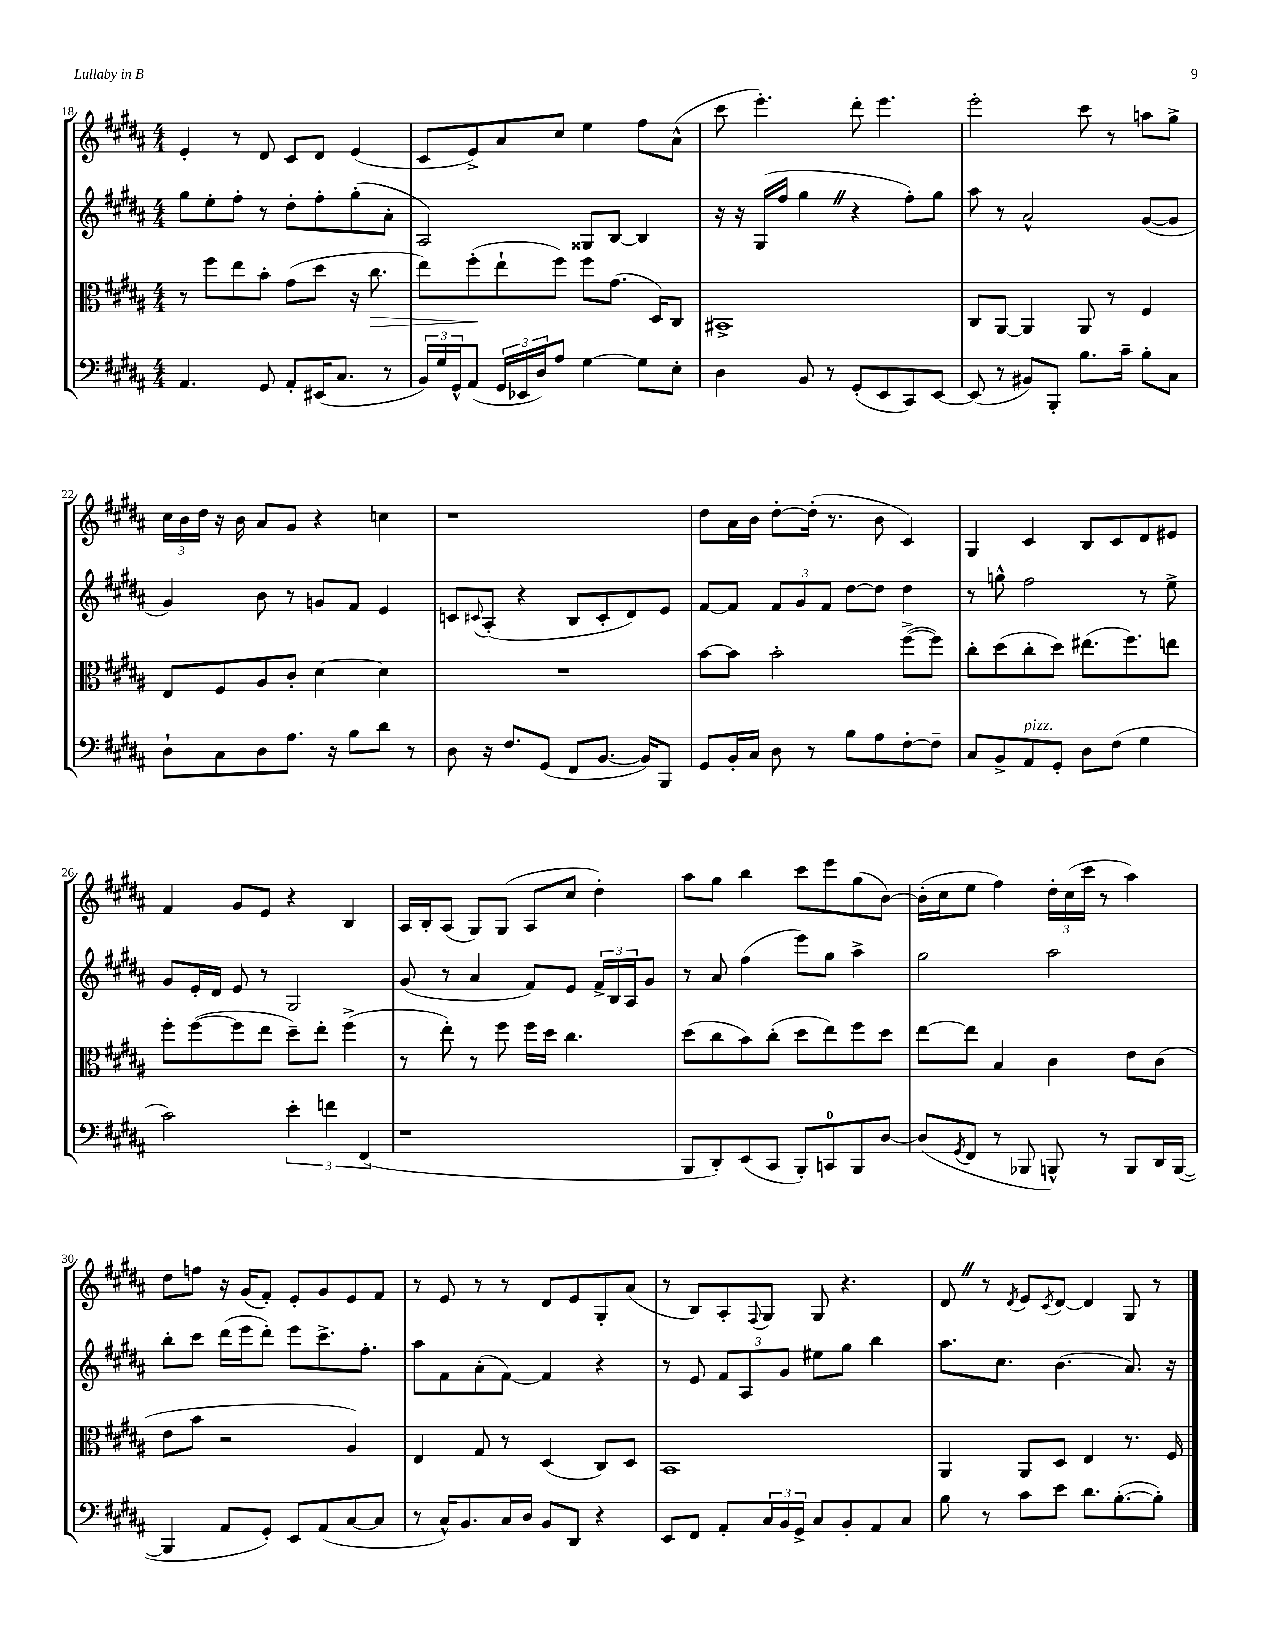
<<
\new StaffGroup <<
\new Staff = "s0" {
    \clef treble \key b \major \numericTimeSignature \time 4/4
    e'4-. r8 dis'8 cis'8 dis'8 e'4( |
    cis'8 e'8->) ais'8 cis''8 e''4 fis''8 ais'8-^( |
    cis'''8 e'''4.-.) dis'''8-. e'''4. |
    e'''2-. cis'''8 r8 a''8 gis''8-> |
    \tuplet 3/2 { cis''16 b'16 dis''16 } r16 b'16 ais'8 gis'8 r4 c''4 |
    r1 |
    dis''8 ais'16 b'16 dis''8~-. dis''16-.( r8. b'8 cis'4) |
    gis4 cis'4 b8 cis'8 dis'8 eis'8 |
    fis'4 gis'8 e'8 r4 b4 |
    ais16 b16-. ais8( gis8) gis8( ais8 cis''8 dis''4-.) |
    ais''8 gis''8 b''4 cis'''8 e'''8 gis''8( b'8~) |
    b'16-.( cis''16 e''8 fis''4) \tuplet 3/2 { dis''16-. cis''16( cis'''16 } r8 ais''4) |
    dis''8 f''8 r16 gis'16( fis'8-.) e'8-. gis'8 e'8 fis'8 |
    r8 e'8 r8 r8 dis'8 e'8 gis8-. ais'8( |
    r8 b8) ais8-. \appoggiatura { fis8 } gis8 gis8 r4. |
    dis'8 \once \override BreathingSign.text = \markup { \musicglyph "scripts.caesura.straight" } \breathe r8 \acciaccatura { dis'8 } e'8 \acciaccatura { cis'8 } dis'8~ dis'4 gis8 r8 \bar "|." |
}
\new Staff = "s1" {
    \clef treble \key b \major \numericTimeSignature \time 4/4
    gis''8 e''8-. fis''8-. r8 dis''8-. fis''8-. gis''8-.( ais'8-. |
    ais2) gisis8 b8~ b4 |
    r16 r16 gis16( fis''16 gis''4 \once \override BreathingSign.text = \markup { \musicglyph "scripts.caesura.straight" } \breathe r4 fis''8-.) gis''8 |
    ais''8 r8 ais'2-^ gis'8~( gis'8 |
    gis'4) b'8 r8 g'8 fis'8 e'4 |
    c'8 \appoggiatura { cis'8 } ais8-.( r4 b8 cis'8-. dis'8) e'8 |
    fis'8~ fis'8 \tuplet 3/2 { fis'8 gis'8 fis'8 } dis''8~ dis''8 dis''4 |
    r8 g''8-^ fis''2 r8 e''8-> |
    gis'8 e'16-. dis'16 e'8 r8 gis2 |
    gis'8( r8 ais'4 fis'8) e'8 \tuplet 3/2 { fis'16-> b16 ais16 } gis'8 |
    r8 ais'8 fis''4( e'''8) gis''8 ais''4-> |
    gis''2 ais''2 |
    b''8-. cis'''8 dis'''16( e'''16 dis'''8-.) e'''8 cis'''8.-> fis''8.-. |
    ais''8 fis'8 ais'8-.( fis'8~) fis'4 r4 |
    r8 e'8 \tuplet 3/2 { fis'8 ais8 gis'8 } eis''8 gis''8 b''4 |
    ais''8. cis''8. b'4.( ais'8.) r16 \bar "|." |
}
\new Staff = "s2" {
    \clef alto \key b \major \numericTimeSignature \time 4/4
    r8 fis''8 e''8 b'8-. gis'8( dis''8 r16 cis''8.\> |
    e''8) fis''8-.\!( e''8-! fis''8) fis''8 gis'8.( dis16) cis8 |
    bis,1-> |
    cis8 ais,8~ ais,4 ais,8 r8 fis4 |
    e8 fis8 ais8 cis'8-. dis'4~ dis'4 |
    R1 |
    b'8~ b'8 b'2-. fis''8~->( fis''8) |
    cis''8-. dis''8( cis''8-. dis''8) eis''8.( fis''8.) e''8 |
    fis''8-. fis''8~( fis''8 e''8 dis''8--) e''8-. fis''4->( |
    r8 e''8-.) r8 fis''8 fis''16 dis''16 cis''4. |
    dis''8( cis''8 b'8) cis''8-.( dis''8 e''8) fis''8 dis''8 |
    e''8~ e''8 b4 cis'4 e'8 cis'8( |
    e'8 b'8 r2 ais4) |
    e4 gis8 r8 dis4( cis8) dis8 |
    b,1 |
    ais,4 ais,8 dis8 e4 r8. fis16 \bar "|." |
}
\new Staff = "s3" {
    \clef bass \key b \major \numericTimeSignature \time 4/4
    ais,4. gis,8 ais,8-. eis,16( cis8. r8 |
    \tuplet 3/2 { b,16) gis16 gis,16-^ } ais,8( \tuplet 3/2 { gis,16 ees,16 dis16) } ais8 gis4~ gis8 e8-. |
    dis4 b,8 r8 gis,8-.( e,8 cis,8) e,8~ |
    e,8( r8 bis,8) b,,8-. b8. cis'16-- b8-. cis8 |
    dis8-! cis8 dis8 ais8. r16 b8 dis'8 r8 |
    dis8 r16 fis8. gis,8( fis,8 b,8.~ b,16) b,,8 |
    gis,8 b,16-. cis16 dis8 r8 b8 ais8 fis8~-. fis8-- |
    cis8 b,8-> ais,8^\markup { \italic "pizz." } gis,8-. dis8 fis8( gis4 |
    cis'2) \tuplet 3/2 { e'4-. f'4 fis,4( } |
    r1 |
    b,,8 dis,8-.) e,8( cis,8 b,,8-.) c,8-0 b,,8 dis8~ |
    dis8( \acciaccatura { gis,8 } fis,8 r8 bes,,8 b,,8-^) r8 b,,8 dis,16 b,,16~( |
    b,,4 ais,8 gis,8-.) e,8 ais,8( cis8~ cis8 |
    r8 cis16-^) b,8. cis16 dis16 b,8 dis,8 r4 |
    e,8 fis,8 ais,8-. \tuplet 3/2 { cis16 b,16 gis,16-> } cis8 b,8-. ais,8 cis8 |
    b8 r8 cis'8 e'8 dis'8. b8.~-.( b8-.) \bar "|." |
}
>>
>>
\layout { \context { \Score currentBarNumber = #18 } }
